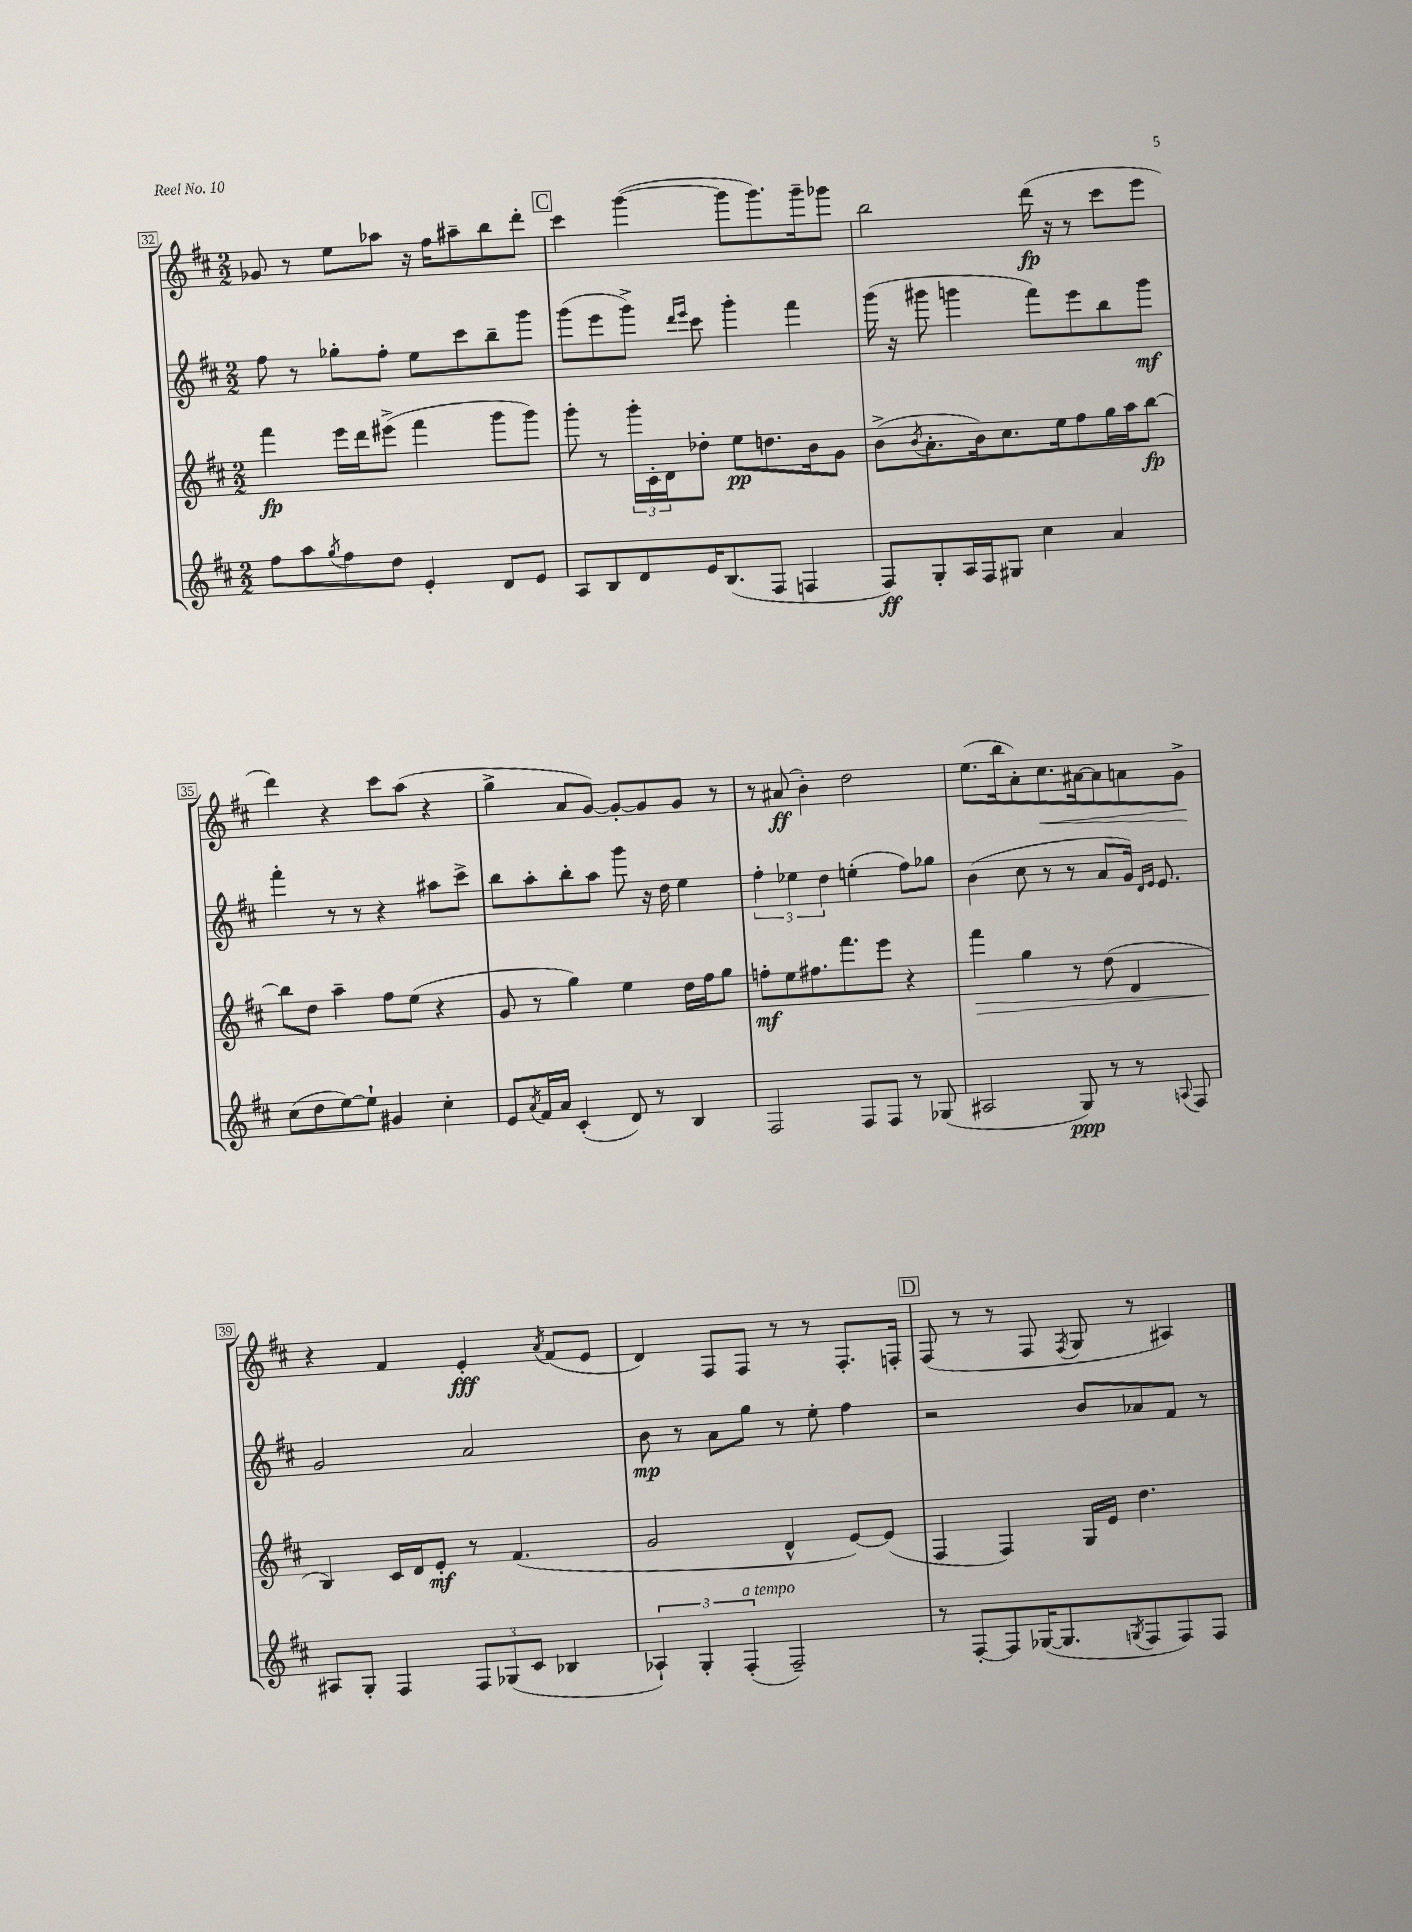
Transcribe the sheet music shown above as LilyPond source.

<<
\new StaffGroup <<
\new Staff = "s0" {
    \clef treble \key d \major \numericTimeSignature \time 2/2
    ges'8 r8 e''8 aes''8 r16 fis''16 ais''8-- b''8 d'''8-. |
    \mark \markup { \box "C" } cis'''4 g'''4~( g'''8 g'''8.) g'''16-- ges'''8 |
    b''2 d'''16\fp( r16 r8 cis'''8 e'''8 |
    d'''4) r4 cis'''8 a''8( r4 |
    g''4-> a'8 g'8~) g'8~-. g'8 g'8 r8 |
    r8 ais'8\ff( b'4-.) d''2 |
    e''8.( b''16 a'8-.) cis''8.\< ais'16~ ais'8 a'8 g'8->\! |
    r4 fis'4 e'4-.\fff \acciaccatura { a'8 } fis'8( e'8 |
    d'4) fis8 fis8 r8 r8 fis8.-. f16-. |
    \mark \markup { \box "D" } fis8( r8 r8 fis8 \acciaccatura { fis8 } g8 r8 ais4) \bar "|." |
}
\new Staff = "s1" {
    \clef treble \key d \major \numericTimeSignature \time 2/2
    fis''8 r8 ges''8-. fis''8-. e''8 cis'''8 b''8-- g'''8 |
    \mark \markup { \box "C" } g'''8( e'''8 g'''8->) \grace { d'''16 e'''16 } cis'''8 g'''4-. fis'''4 |
    g'''16( r16 gis'''8 g'''4 fis'''8) e'''8 b''8 g'''8\mf |
    fis'''4-. r8 r8 r4 ais''8 cis'''8-> |
    b''8 a''8-. b''8-. a''8 g'''8 r16 d''16 e''4 |
    \tuplet 3/2 { fis''4-. ees''4 d''4 } e''4-.( fis''8) ges''8 |
    b'4( cis''8 r8 r8 a'8 g'16) \grace { d'16 e'16 } e'8. |
    g'2 a'2 |
    b'8\mp r8 a'8 g''8 r8 e''8-. fis''4 |
    \mark \markup { \box "D" } r2 b'8 aes'8 fis'8 r8 \bar "|." |
}
\new Staff = "s2" {
    \clef treble \key d \major \numericTimeSignature \time 2/2
    fis'''4\fp e'''16 d'''16 eis'''8->( fis'''4 g'''8 g'''8) |
    \mark \markup { \box "C" } g'''8-. r8 \tuplet 3/2 { g'''16-. cis'16-. d'16 } des''8-. e''8\pp d''8. b'16 g'8 |
    b'8->( \acciaccatura { b'8 } a'8.-. b'16) cis''8. e''16 fis''8 g''16 a''16 b''8~\fp |
    b''8 d''8 a''4-- fis''8 e''8( r4 |
    g'8 r8 g''4) e''4 d''16 fis''16 g''8 |
    f''8-.\mf e''8 fis''8. fis'''8. e'''8 r4 |
    fis'''4\> g''4 r8 d''8( d'4 |
    b4\!) cis'16 d'16 e'8-.\mf r8 fis'4.( |
    g'2 d'4-^ e'8~) e'8( |
    \mark \markup { \box "D" } fis4 fis4) g16 e'16 d''4. \bar "|." |
}
\new Staff = "s3" {
    \clef treble \key d \major \numericTimeSignature \time 2/2
    fis''8 a''8 \acciaccatura { g''8 } fis''8 d''8 e'4-. d'8 e'8 |
    \mark \markup { \box "C" } a8 b8 d'8 e'16 b8.( fis8 f4 |
    fis8\ff) g8-. a16 fis16 gis8 cis''4 a'4 |
    cis''8( d''8 e''8~) e''8-! gis'4 cis''4-. |
    e'8 \acciaccatura { a'8 } fis'16 a'16 cis'4-.( d'8) r8 b4 |
    fis2 fis8 fis8 r8 ges8( |
    ais2 g8\ppp) r8 r8 \appoggiatura { a8 } fis8 |
    ais8 g8-. fis4 \tuplet 3/2 { fis8 ges8( cis'8 } bes4 |
    \tuplet 3/2 { aes4-!) g4-. fis4-.^\markup { \italic "a tempo" }( } fis2--) |
    \mark \markup { \box "D" } r8 fis8~-. fis8 ges16~( ges8. \acciaccatura { g8 } fis8 fis8) fis8 \bar "|." |
}
>>
>>
\layout { \context { \Score currentBarNumber = #32 \override BarNumber.stencil = #(make-stencil-boxer 0.1 0.3 ly:text-interface::print) } }
